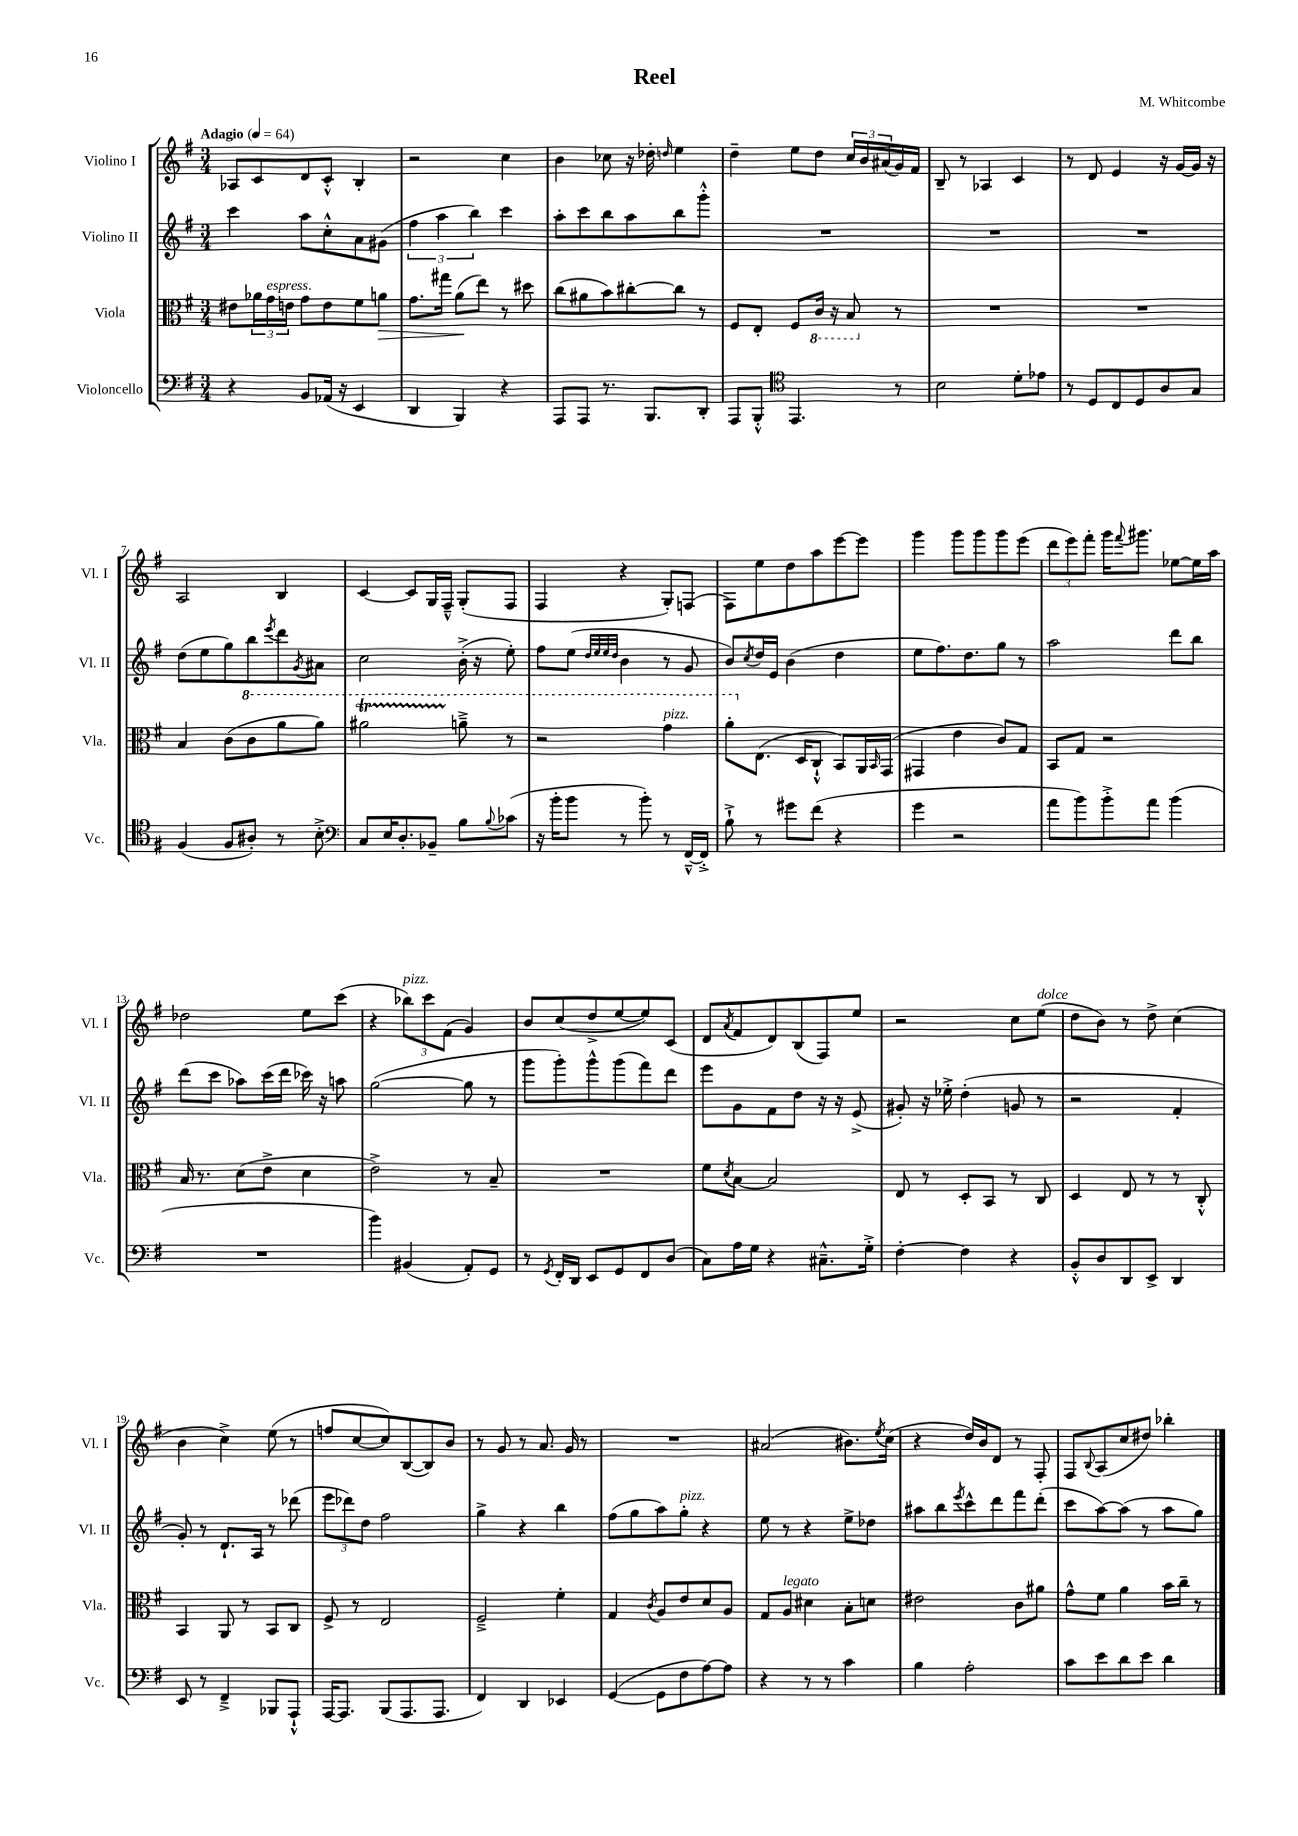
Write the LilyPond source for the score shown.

\header { title = "Reel" composer = "M. Whitcombe" }
<<
\new StaffGroup <<
\new Staff = "s0" \with { instrumentName = "Violino I" shortInstrumentName = "Vl. I" } {
    \clef treble \key g \major \numericTimeSignature \time 3/4 \tempo "Adagio" 4 = 64
    aes8 c'8 d'8 c'8-.-^ b4-. |
    r2 c''4 |
    b'4 ces''8 r16 des''16-. \grace { d''16 } e''4 |
    d''4-- e''8 d''8 \tuplet 3/2 { c''16 b'16 ais'16( } g'16) fis'16 |
    b8-- r8 aes4 c'4 |
    r8 d'8 e'4 r16 g'16~ g'16 r16 |
    a2 b4 |
    c'4~ c'8 g16 fis16---^ g8-.( fis8 |
    fis4 r4 g8-.) f8( |
    fis8) e''8 d''8 a''8 e'''8~ e'''8 |
    g'''4 g'''8 g'''8 g'''8 e'''8( |
    \tuplet 3/2 { d'''8 e'''8) fis'''8-. } g'''16 \appoggiatura { fis'''8 } gis'''8. ees''8~ ees''16 a''16 |
    des''2 e''8 c'''8( |
    r4 \tuplet 3/2 { bes''8^\markup { \italic "pizz." }) c'''8 fis'8( } g'4) |
    b'8 c''8( d''8-> e''8~ e''8) c'8( |
    d'8 \acciaccatura { a'8 } fis'8 d'8) b8( fis8) e''8 |
    r2 c''8 e''8^\markup { \italic "dolce" }( |
    d''8 b'8) r8 d''8-> c''4( |
    b'4 c''4->) e''8( r8 |
    f''8 c''8~ c''8) b8~( b8) b'8 |
    r8 g'8 r8 a'8. g'16 r8 |
    R2. |
    ais'2( bis'8.) \acciaccatura { e''8 } c''16( |
    r4 d''16) b'16 d'8 r8 fis8-. |
    fis8 \appoggiatura { b8 } a8( c''8 dis''8) bes''4-. \bar "|." |
}
\new Staff = "s1" \with { instrumentName = "Violino II" shortInstrumentName = "Vl. II" } {
    \clef treble \key g \major \numericTimeSignature \time 3/4
    c'''4 a''8 c''8-.-^ a'8 gis'8( |
    \tuplet 3/2 { fis''4 a''4 b''4) } c'''4 |
    a''8-. c'''8 b''8 a''8 b''8 g'''8-.-^ |
    R2. |
    R2. |
    R2. |
    d''8( e''8 g''8) b''8 \acciaccatura { e'''8 } d'''8 \acciaccatura { g'8 } ais'8 |
    c''2 b'16-.->( r16 e''8-.) |
    fis''8 e''8( \grace { d''32 e''32 e''32 d''32 } b'4 r8 g'8 |
    b'8) \acciaccatura { c''8 } d''16 e'16 b'4( d''4 |
    e''8 fis''8.) d''8. g''8 r8 |
    a''2 d'''8 b''8 |
    d'''8( c'''8 aes''8) c'''16( d'''16 ces'''16) r16 a''8 |
    g''2~( g''8 r8 |
    g'''8 g'''8-.) g'''8-^ g'''8( fis'''8) d'''8 |
    e'''8 g'8 fis'8 d''8 r16 r16 e'8->( |
    gis'8-.) r16 ees''16-.-> d''4-.( g'8 r8 |
    r2 fis'4-. |
    g'8-.) r8 d'8.-! a16 r8 des'''8( |
    \tuplet 3/2 { e'''8 des'''8) d''8 } fis''2 |
    g''4-> r4 b''4 |
    fis''8( g''8 a''8) g''8-.^\markup { \italic "pizz." } r4 |
    e''8 r8 r4 e''8-> des''8 |
    ais''8 b''8 \acciaccatura { e'''8 } c'''8-^ d'''8 fis'''8 d'''8-.( |
    c'''8 a''8~) a''8( r8 a''8 g''8) \bar "|." |
}
\new Staff = "s2" \with { instrumentName = "Viola" shortInstrumentName = "Vla." } {
    \clef alto \key g \major \numericTimeSignature \time 3/4
    eis'8 \tuplet 3/2 { aes'16 g'16^\markup { \italic "espress." } e'16 } g'8 e'8 fis'8 a'8\> |
    g'8. gis''16 a'8\!( e''8) r8 dis''8 |
    c''8( ais'8 b'8) cis''8~-. cis''8 r8 |
    fis8 e8-. fis8 \ottava #-1 c16 r16 b,8 \ottava #0 r8 |
    R2. |
    R2. |
    b4 c'8( \ottava #1 c''8 a''8 a''8) |
    ais''2\startTrillSpan a''8--->\stopTrillSpan r8 |
    r2 g''4^\markup { \italic "pizz." } |
    a''8-. \ottava #0 e8.( d16 c8-!-^ b,8) a,16 \grace { b,16 } g,16( |
    gis,4 e'4 c'8) g8 |
    b,8 g8 r2 |
    b16 r8. d'8( e'8-> d'4 |
    e'2->) r8 b8-- |
    R2. |
    fis'8 \acciaccatura { d'8 } b8~ b2 |
    e8 r8 d8-. b,8 r8 c8 |
    d4 e8 r8 r8 c8-.-^ |
    b,4 a,8 r8 b,8 c8 |
    fis8-> r8 e2 |
    fis2---> fis'4-. |
    g4 \acciaccatura { c'8 } a8 e'8 d'8 a8 |
    g8 a8^\markup { \italic "legato" } dis'4 b8-. d'8 |
    eis'2 c'8 ais'8 |
    g'8-^ fis'8 a'4 b'16 c''16-- r8 \bar "|." |
}
\new Staff = "s3" \with { instrumentName = "Violoncello" shortInstrumentName = "Vc." } {
    \clef bass \key g \major \numericTimeSignature \time 3/4
    r4 b,8 aes,16( r16 e,4 |
    d,4 b,,4) r4 |
    a,,8 a,,8 r8. b,,8. d,8-. |
    a,,8 b,,8-.-^ \clef tenor e,4. r8 |
    b2 d'8-. ees'8 |
    r8 d8 c8 d8 a8 g8 |
    fis4( fis8 ais8-.) r8 b8-.-> |
    \clef bass c8 e16 d8.-. bes,8-- b8 \appoggiatura { b8 } ces'8( |
    r16 b'16-. b'8 r8 b'8-.) r8 fis,16~---^ fis,16-.-> |
    b8-!-> r8 gis'8 fis'8( r4 |
    g'4 r2 |
    a'8 b'8) b'8-.-> a'8 b'4( |
    R2. |
    b'4) bis,4( a,8-.) g,8 |
    r8 \acciaccatura { g,8 } fis,16-. d,16 e,8 g,8 fis,8 d8( |
    c8) a16 g16 r4 cis8.---^ g16-.-> |
    fis4~-. fis4 r4 |
    b,8-.-^ d8 d,8 e,8-> d,4 |
    e,8 r8 fis,4---> bes,,8 a,,8-!-^ |
    a,,16~ a,,8. b,,8( a,,8. a,,8. |
    fis,4) d,4 ees,4 |
    g,4~( g,8 fis8 a8~) a8 |
    r4 r8 r8 c'4 |
    b4 a2-. |
    c'8 e'8 d'8 e'8 d'4 \bar "|." |
}
>>
>>
